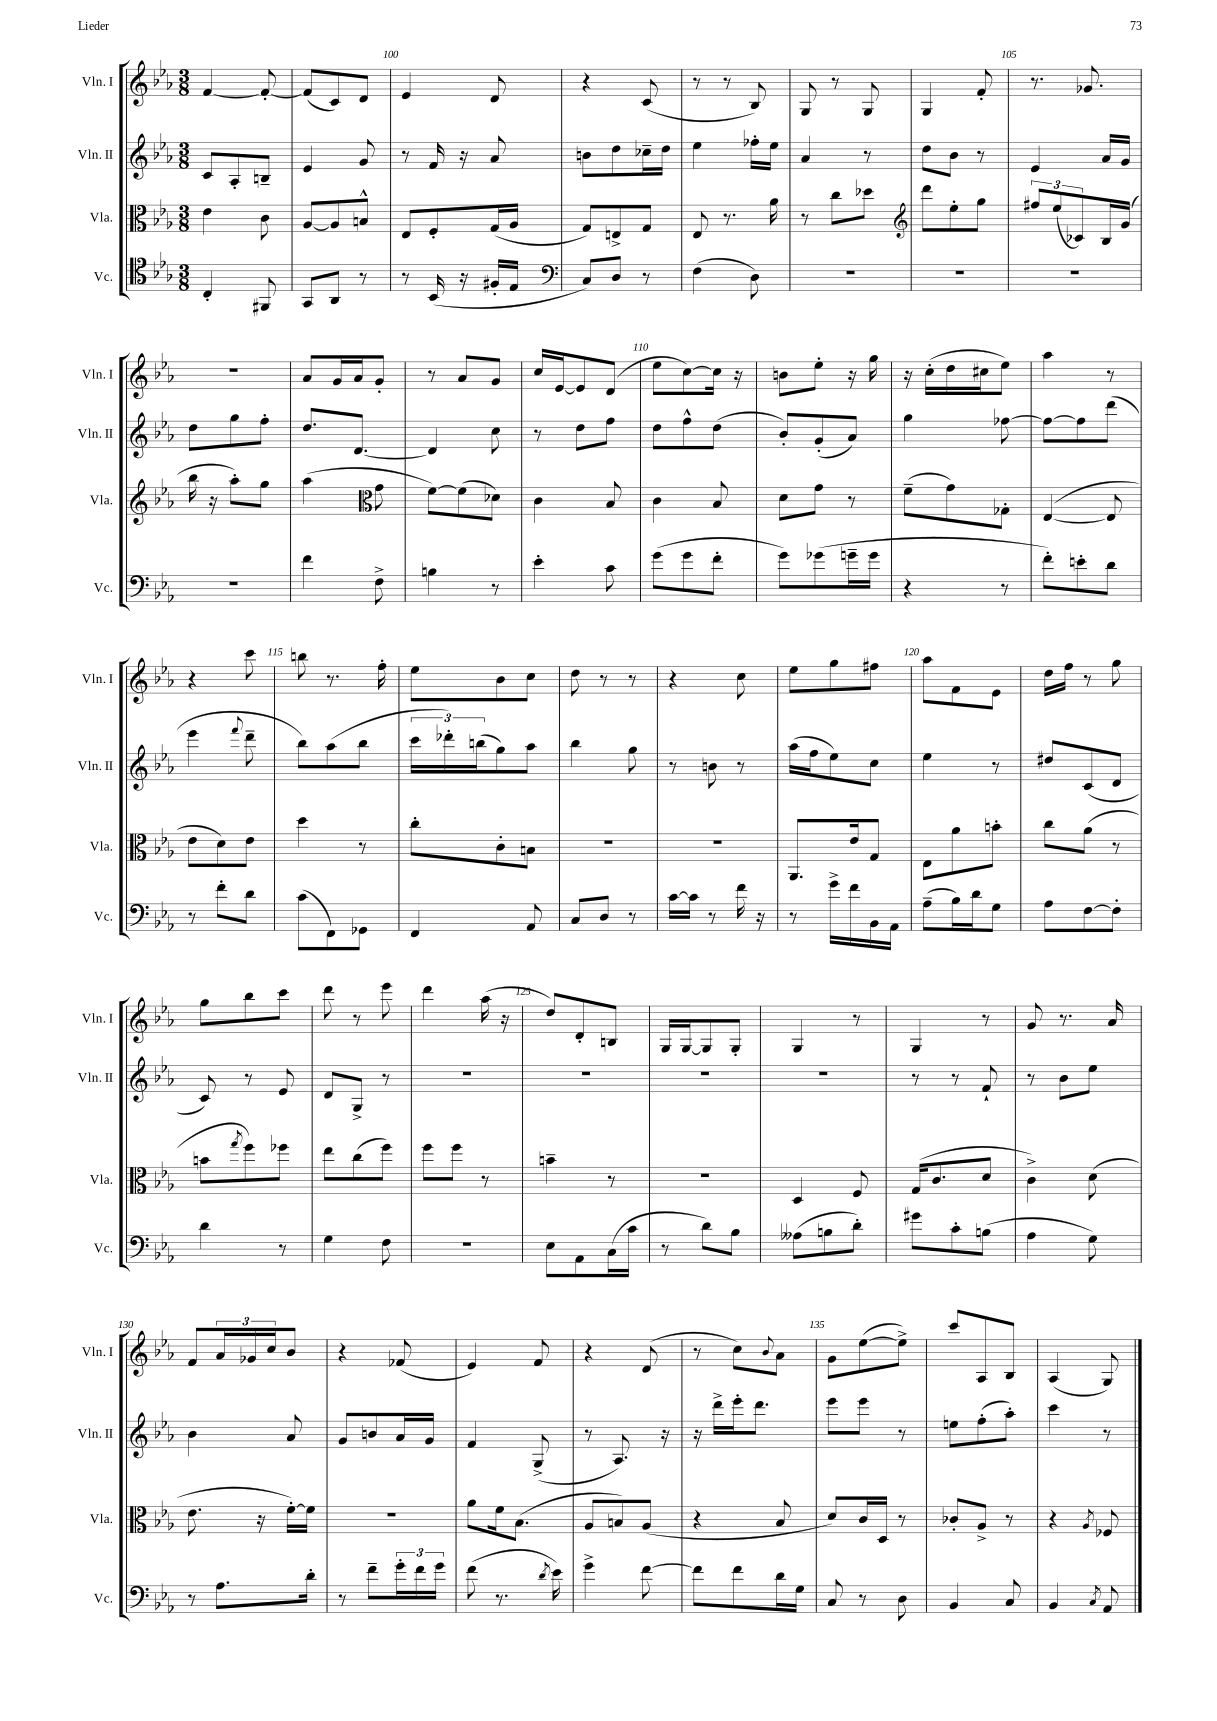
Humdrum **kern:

**kern	**kern	**kern	**kern
*part4	*part3	*part2	*part1
*staff4	*staff3	*staff2	*staff1
*I"Vc.	*I"Vla.	*I"Vln. II	*I"Vln. I
*I'Vc.	*I'Vla.	*I'Vln. II	*I'Vln. I
*clefC4	*clefC3	*clefG2	*clefG2
*k[b-e-a-]	*k[b-e-a-]	*k[b-e-a-]	*k[b-e-a-]
*M3/8	*M3/8	*M3/8	*M3/8
=98	=98	=98	=98
4C'/	4e-\	8c/L	[4f/
.	.	8A-'/	.
8FF#X/	8c\	8Bn~/J	8f'/_
=99	=99	=99	=99
8GG/L	[8A-/L	4e-/	(8f/L]
8AA-/J	8A-/]	.	8c/)
8r	8Bn^^/J	8g/	8d/J
=100	=100	=100	=100
8r	8E-/L	8r	4e-/
(16BB-/	8F'/	16f/	.
16r	.	16r	.
16F#X'/LL	(16G/L	8a-/	8d/
16E-/JJ	16A-/JJ	.	.
=101	=101	=101	=101
*clefF4	*	*	*
8C/L)	8G/L)	8bn\L	4r
8D/J	8En^/	8dd\	.
8r	8G/J	16cc-X~\L	(8c/
.	.	16dd\JJ	.
=102	=102	=102	=102
(4F\	8E-/	4ee-\	8r
.	8.r	.	8r
8D\)	.	16ff-X'\LL	8B-/)
.	16a-\	16ee-\JJ	.
=103	=103	=103	=103
4.r	8r	4a-/	8G/
.	8cc\L	.	8r
.	8dd-X\J	8r	8G/
=104	=104	=104	=104
*	*clefG2	*	*
4.r	8ddd\L	8dd\L	4G/
.	8ee-'\	8b-\J	.
.	8gg\J	8r	8f'/
=105	=105	=105	=105
4.r	12ff#X/L	4e-/	8.r
.	(12ee-/	.	.
.	12c-X/)	.	.
.	.	.	8.g-X/
.	16B-/L	16a-/LL	.
.	(16g/JJ	16g/JJ	.
!!LO:LB:g=z
=106	=106	=106	=106
4.r	16bb-\	8dd\L	4.r
.	16r	.	.
.	8aa-'\L)	8gg\	.
.	8gg\J	8ff'\J	.
=107	=107	=107	=107
4f\	(4aa-\	8.dd/L	8a-/L
.	.	.	16g/L
.	.	[8.d/J	16a-/J
*	*clefC3	*	*
8F^\	8g\	.	8g'/J
=108	=108	=108	=108
4Bn\	[8f\L)	4d/]	8r
.	(8f\]	.	8a-/L
8r	8d-X\J)	8cc\	8g/J
=109	=109	=109	=109
4e-'\	4c\	8r	16cc/LL
.	.	.	[16e-/J
.	.	8dd\L	8e-/]
8c\	8B-/	8ff\J	(8d/J
=110	=110	=110	=110
(8g\L	4c\	8dd\L	8ee-\L
8g\	.	8ff^^\	[8cc\)
8f'\J	8B-/	(8dd\J	16cc\Jk]
.	.	.	16r
=111	=111	=111	=111
8g\L)	8d\L	8b-'/L)	8bn\L
(8g-X\	8g\J	(8g'/	8ee-'\J
16gn~\L	8r	8a-/J)	16r
16g\JJ	.	.	16gg\
=112	=112	=112	=112
4r	(8f~\L	4gg\	16r
.	.	.	(16cc'\LL
.	8g\)	.	16dd\
.	.	.	16cc#X\J
8r	8G-X'\J	[8ff-X\	8ee-\J)
=113	=113	=113	=113
8f'\L)	([4E-/	8ff-\L_	4aa-\
8en'\	.	8ff-\]	.
8d\J	8E-/]	(8ddd\J	8r
!!LO:LB:g=z
=114	=114	=114	=114
8r	8e-\L	4eee-\	4r
8f'\L	8d\)	.	.
.	.	8qqfff/	.
8d\J	8e-\J	8ddd~\	8ccc\
=115	=115	=115	=115
(8c\L	4dd\	8bb-\L)	8bbn\
8FF\)	.	(8aa-\	8.r
8GG-X\J	8r	8bb-\J	.
.	.	.	16ff'\
=116	=116	=116	=116
4FF/	8cc'\L	24ccc\LL	8ee-\L
.	.	24ddd-X'\)	.
.	.	(24bbn\J	.
.	8c'\	8gg\)	8b-\
8AA-/	8Bn\J	8aa-\J	8cc\J
=117	=117	=117	=117
8C/L	4.r	4bb-\	8dd\
8D/J	.	.	8r
8r	.	8gg\	8r
=118	=118	=118	=118
[16c\LL	4.r	8r	4r
16c\JJ]	.	.	.
8r	.	8bn\	.
16f\	.	8r	8cc\
16r	.	.	.
=119	=119	=119	=119
8r	8.AA-/L	(16aa-\LL	8ee-\L
.	.	16ff\J	.
16g^\LL	.	8ee-\)	8gg\
16f\	16e-/k	.	.
16BB-\	8G/J	8cc\J	8ff#X\J
16AA-\JJ	.	.	.
=120	=120	=120	=120
(8A-~\L	8E-\L	4ee-\	8aa-\L
16B-\L)	8a-\	.	8f\
16d\J	.	.	.
8G\J	8bn'\J	8r	8e-\J
=121	=121	=121	=121
8A-\L	8cc\L	8dd#X/L	16dd\LL
.	.	.	16ff\JJ
[8F\	(8a-\J	(8c/	8r
8F'\J]	8r	8d/J	8gg\
!!LO:LB:g=z
=122	=122	=122	=122
4d\	8bn\L	8c/)	8gg\L
.	8qgg/	.	.
.	8ff\)	8r	8bb-\
8r	8ff-X\J	8e-/	8ccc\J
=123	=123	=123	=123
4G\	8ee-\L	8d/L	8ddd\
.	(8cc\	8G^/J	8r
8F\	8ff\J)	8r	8eee-\
=124	=124	=124	=124
4.r	8ff\L	4.r	4ddd\
.	8ff\J	.	.
.	8r	.	(16aa-\
.	.	.	16r
=125	=125	=125	=125
8E-\L	4bn~\	4.r	8dd/L)
8AA-\	.	.	8d'/
(16C\L	8r	.	8Bn/J
16c\JJ	.	.	.
=126	=126	=126	=126
8r	4.r	4.r	16G/LL
.	.	.	[16G/J
8d\L)	.	.	8G/]
8B-\J	.	.	8G'/J
=127	=127	=127	=127
(8A--X\L	4D/	4.r	4G/
8Bn\	.	.	.
8d'\J)	8F/	.	8r
=128	=128	=128	=128
8g#X\L	(16G/KL	8r	4G/
.	8.c/	.	.
8c'\	.	8r	.
(8Bn\J	8d/J	8f`/	8r
=129	=129	=129	=129
4A-\	4c^\)	8r	8g/
.	.	8b-\L	8.r
8G\)	(8d\	8ee-\J	.
.	.	.	16a-/
!!LO:LB:g=z
=130	=130	=130	=130
8r	8.e-\	4b-\	8f/L
8.A-\L	.	.	24a-/L
.	.	.	24g-X/
.	16r	.	.
.	.	.	24cc/J
.	[16f'\LL)	8a-/	8b-/J
16d'\Jk	16f\JJ]	.	.
=131	=131	=131	=131
8r	4.r	8g/L	4r
8f~\L	.	8bn/	.
24g'\L	.	16a-/L	(8f-X/
24f\	.	.	.
.	.	16g/JJ	.
24g\JJ	.	.	.
=132	=132	=132	=132
(8f\	8a-\L	4f/	4e-/)
8.r	16f\k	.	.
.	(8.B-\J	.	.
.	.	(8G^/	8f/
8qd/	.	.	.
16e-\)	.	.	.
=133	=133	=133	=133
4g^\	8A-/L	8r	4r
.	8Bn/)	8.A-/)	.
[8f\	(8A-/J	.	(8d/
.	.	16r	.
=134	=134	=134	=134
8f\L]	4r	16r	8r
.	.	16ddd^\LL	.
8f\	.	16eee-'\J	8cc\L)
.	.	8.ddd\J	.
.	.	.	8qqb-/
16d\L	8B-/	.	8a-\J
16G\JJ	.	.	.
=135	=135	=135	=135
8C/	8d/L)	8eee-\L	8g\L
8r	16c/L	8eee-\J	([8ee-\
.	16D/JJ	.	.
8D\	8r	8r	8ee-^\J])
=136	=136	=136	=136
4BB-/	8c-X'/L	8een\L	8ccc/L
.	8A-^/J	(8ff'\	8A-/
8C/	8r	8aa-'\J)	8B-/J
=137	=137	=137	=137
4BB-/	4r	4ccc\	(4A-/
8qC/	8qA-/	.	.
8AA-/	8F-X/	8r	8G/)
==	==	==	==
*-	*-	*-	*-
